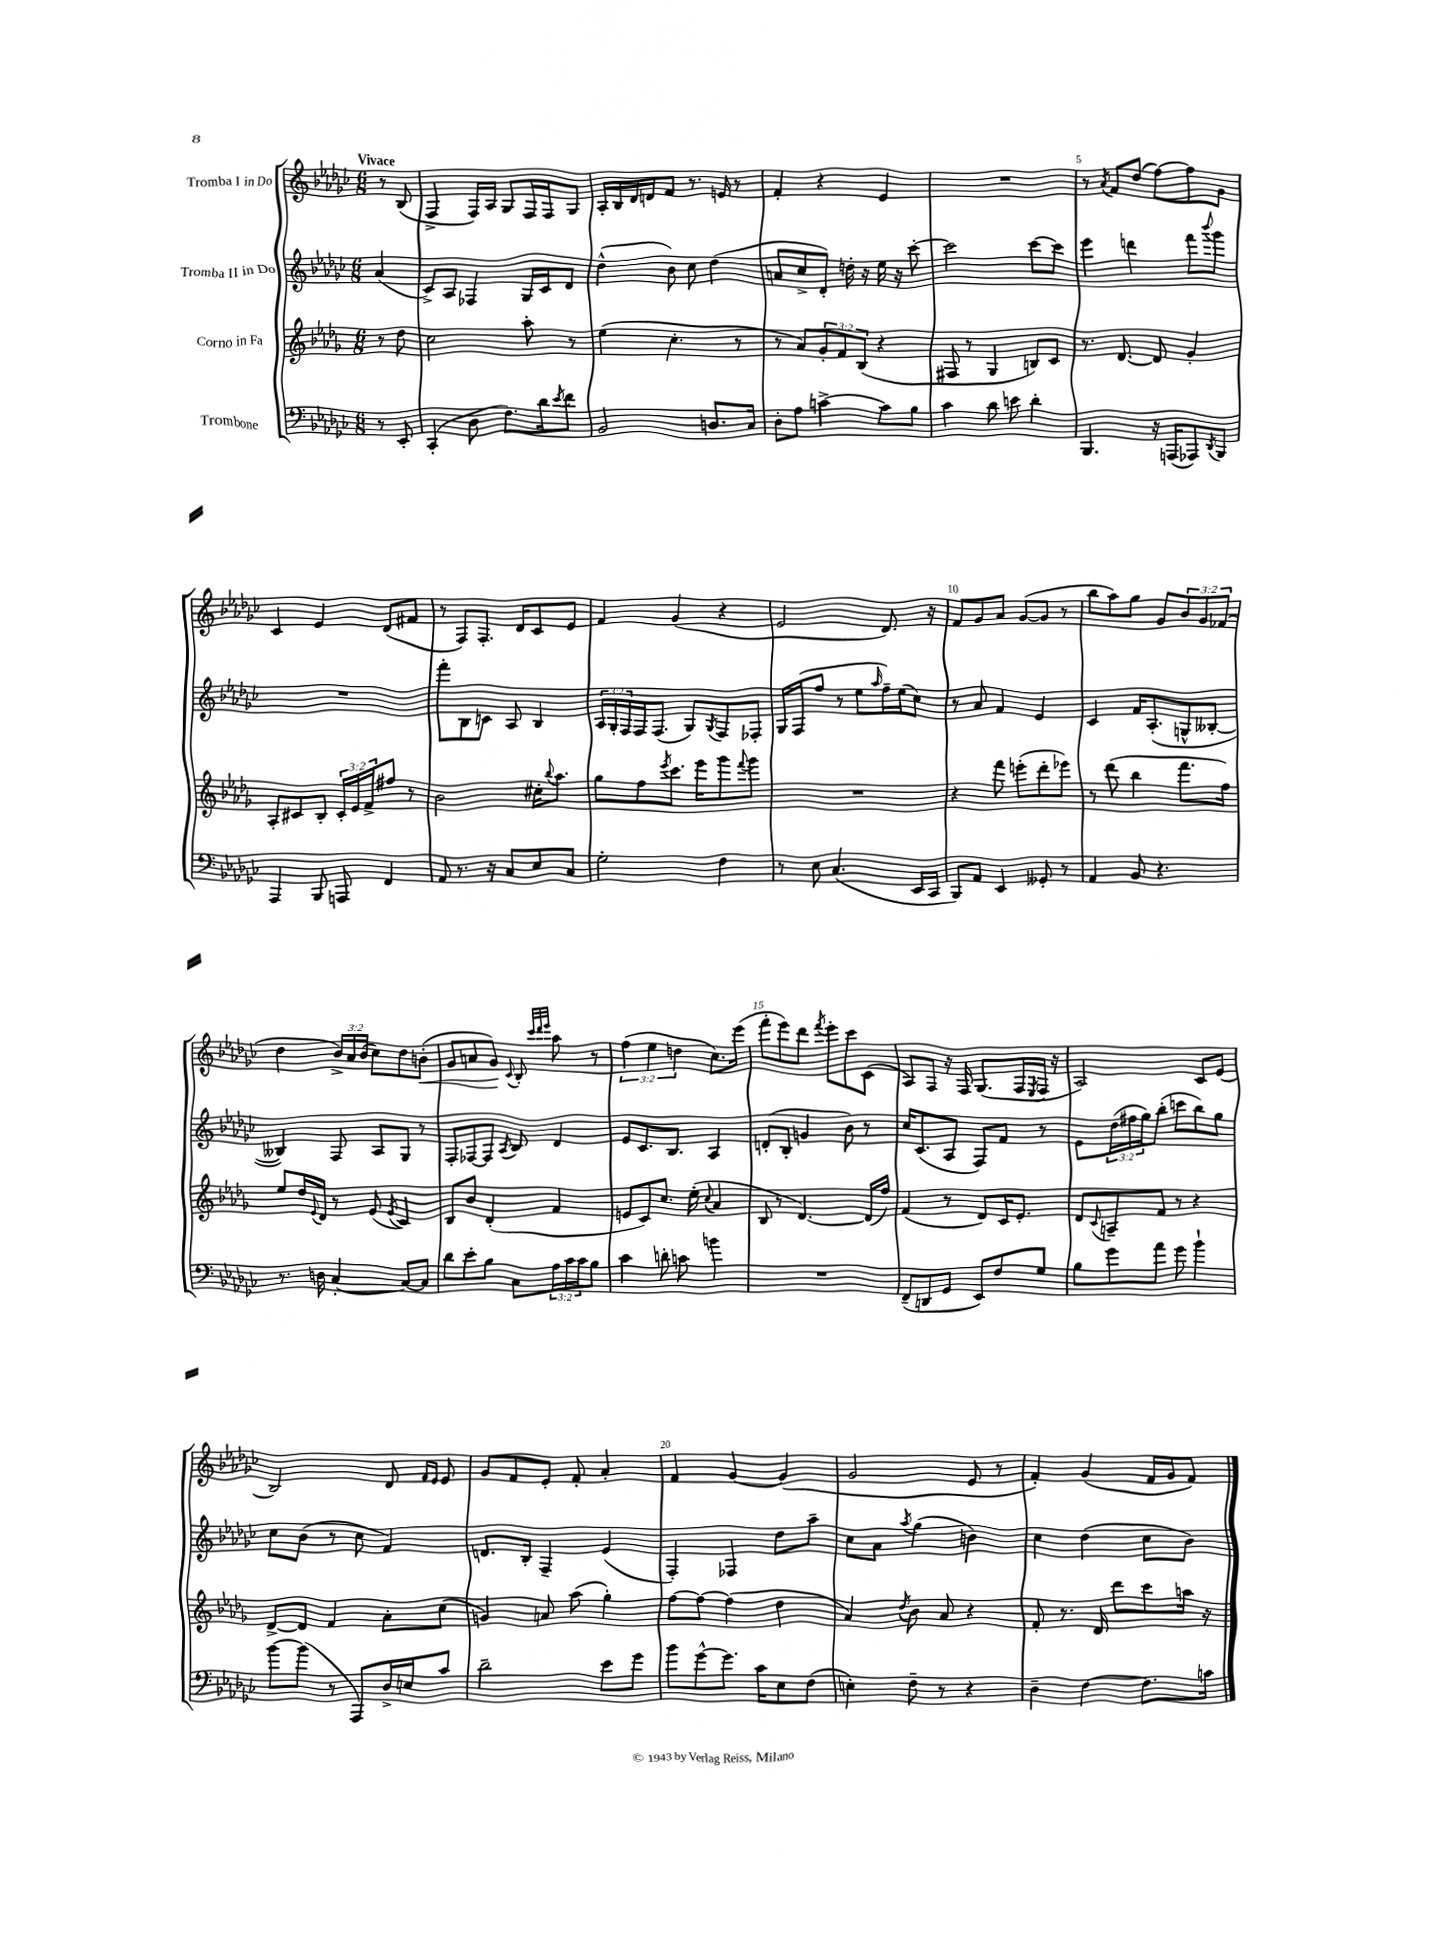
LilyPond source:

<<
\new StaffGroup <<
\new Staff = "s0" \with { instrumentName = "Tromba I in Do" } {
    \clef treble \key ges \major \numericTimeSignature \time 6/8 \override Staff.TupletNumber.text = #tuplet-number::calc-fraction-text \partial 4 \tempo "Vivace"
    r8 bes8( |
    f4-> f16) aes16 ges8 f16 f16 ges8 |
    aes16-. bes16 des'16 d'16 f'8 r8. e'16 r8 |
    f'4-. r4 ees'4 |
    R2. |
    r8 \acciaccatura { aes'8 } f'8 des''8( f''8~) f''8 ges'8 |
    ces'4 ees'4 des'8( fis'8 |
    r8 f8) f8.-. des'16 ces'8 ees'8 |
    f'4 ges'4( r4 |
    ees'2 des'8.) r16 |
    f'8 ges'8 aes'8 ges'8~( ges'8 r8 |
    bes''8 aes''8) ges''8 ges'8 \tuplet 3/2 { bes'8 ges'8 fes'8( } |
    des''4 \tuplet 3/2 { bes'16->) aes'16 bes'16( } ces''8) des''8 b'8-.\<( |
    ges'8 a'8 ges'8\!) \appoggiatura { ces'8 } bes8-. \grace { ces'''32 des'''32 ees'''32 } aes''8 r8 |
    \tuplet 3/2 { f''4( ees''4 d''4 } ces''8.) ees'''16( |
    f'''8-. ees'''8) des'''8 \acciaccatura { f'''8 } ees'''8-. ces'''8 ces'8( |
    aes8) f8 r16 f16 ges8.( f16 \acciaccatura { ees8 } f16 r16 |
    aes2) ces'8 ees'8( |
    bes2) des'8 \grace { f'16 ees'16 } ees'8 |
    ges'8 f'8 ees'8-. f'8-. aes'4-. |
    f'4 ges'4~ ges'4( |
    ges'2 ees'8 r8 |
    f'4-.) ges'4( f'16 ges'16 f'8) \bar "|." |
}
\new Staff = "s1" \with { instrumentName = "Tromba II in Do" } {
    \clef treble \key ges \major \numericTimeSignature \time 6/8 \override Staff.TupletNumber.text = #tuplet-number::calc-fraction-text \partial 4
    aes'4( |
    ces'8->) aes8 fes4 ges16 ces'16 des'8 |
    des''4-^( bes'8) ces''8 des''4( |
    a'8 ces''8-> des'8-.) d''16-. r16 ees''16 r16 ces'''8~-. |
    ces'''2 ces'''8~ ces'''8 |
    ees'''4 d'''4 f'''8 \appoggiatura { bes'''8 } ges'''8 |
    R2. |
    f'''8-. bes8 c'8 aes8 bes4 |
    \tuplet 3/2 { aes16 ges16-. f16 } f16 f8.( ges8) \acciaccatura { ges8 } f8 fes8-. |
    ges16 f16( f''8 r8 ees''8 \grace { aes''16 } f''16--) ees''16( ces''8) |
    r8 aes'8 f'4 ees'4 |
    ces'4 f'16 aes8.-.( g8-^ beses8~-. |
    beses4) f8 aes8 ges8 r8 |
    f8-. fes8~ fes8 \acciaccatura { aes8 } bes8 des'4 |
    ees'8 ces'8. bes8. aes4 |
    d'8-.( bes8-. g'4 bes'8) r8 |
    ces''16 ces'8.( aes8 f8) f'8 r8 |
    ees'8 \tuplet 3/2 { des''16( fis''16 ges''16) } bes''8-.( c'''8 bes''8) ges''8 |
    ces''8 bes'8( r8 ces''8 f'4) |
    d'8. bes16-. f4-- ees'4( |
    f4-.) fes4 des''8 aes''8-- |
    ces''8 aes'8 \acciaccatura { aes''8 } ges''4( b'4) |
    ces''4 des''4( ces''8 bes'8) \bar "|." |
}
\new Staff = "s2" \with { instrumentName = "Corno in Fa" } {
    \clef treble \key des \major \numericTimeSignature \time 6/8 \override Staff.TupletNumber.text = #tuplet-number::calc-fraction-text \partial 4
    r8 des''8 |
    c''2 aes''8-. r8 |
    ees''4( c''4.-. r8 |
    r8 aes'8) \tuplet 3/2 { ges'8-. f'8 bes8( } r4 |
    fis8 r8 ges4 b8) c'8 |
    r8. des'8.~ des'8 ges'4-. |
    aes8-. cis'8 bes8-. \tuplet 3/2 { cis'16-. ees'16 f'16-> } fis''8 r8 |
    bes'2 cis''16-. \appoggiatura { bes''8 } aes''8. |
    ges''8 f''8 \acciaccatura { ees'''8 } c'''8. ees'''16 ges'''8 \appoggiatura { f'''8 } ges'''8 |
    R2. |
    r4 f'''8 e'''8-.( des'''8-. ees'''8) |
    r8 des'''8( bes''4 f'''8. f''16) |
    ees''8 des''16 \appoggiatura { ees'8 } des'16 r8 ees'8( \acciaccatura { ees'8 } c'4) |
    bes8 bes'8 des'4-.( f'4 |
    e'8 c'8) c''8. ees''16-.( \appoggiatura { c''8 } aes'4 |
    bes8 r8 des'4.~) des'16( f''16) |
    f'4( r8 des'8) c'16 ees'8.-. |
    des'8 \appoggiatura { c'8 } a8-- f'8 r8 r4 |
    des'8~-> des'8 f'4 aes'8-. c''8( |
    g'4) a'8 aes''8( ges''4-.) |
    f''8~ f''8~ f''4( des''4 |
    aes'4) \acciaccatura { des''8 } bes'8 aes'8 r4 |
    f'8-. r8. des'16 des'''8 c'''8 a''16 r16 \bar "|." |
}
\new Staff = "s3" \with { instrumentName = "Trombone" } {
    \clef bass \key ges \major \numericTimeSignature \time 6/8 \override Staff.TupletNumber.text = #tuplet-number::calc-fraction-text \partial 4
    r8 ees,8-. |
    ces,4-.( des8 f8.) des'16 \acciaccatura { ees'8 } f'8 |
    bes,2 d8. ces16 |
    des8-. aes8 c'4~-> c'8 bes8 |
    ces'4 des'8 e'8 des'4-. |
    bes,,4. r16 a,,16( aes,,8) \acciaccatura { des,8 } bes,,8 |
    aes,,4 bes,,8 a,,8 f,4 |
    aes,8 r8. r16 ces8 ees8 ces8 |
    ges2-. f4 |
    r8 ees8 ces4.( ees,16 ces,16 |
    bes,,8) aes,8 ees,4 geses,8-. r8 |
    aes,4 bes,8 r4. |
    r8. d16 ces4~-. ces8~ ces8 |
    des'8 ees'8-. bes8 ces8 \tuplet 3/2 { aes16 ces'16 ces'16 } bes8 |
    ces'4 d'8-. c'8 b'4 |
    R2. |
    f,8--( d,8 ges,8 ees,8) f8 ges8 |
    bes8 ges'8 aes'8 ges'8 bes'4-! |
    bes'8~ bes'8( r8 aes,,8) des16-> e16 ces'8 |
    des'2-- ees'8 ges'8 |
    bes'8 ges'8~-^ ges'8. ces'16 ees8 f8( |
    e4-.) f8-- r8 r4 |
    des4-- f4~ f8. c'16 \bar "|." |
}
>>
>>
\layout { \context { \Score \override BarNumber.break-visibility = ##(#f #t #t) barNumberVisibility = #(every-nth-bar-number-visible 5) } }
